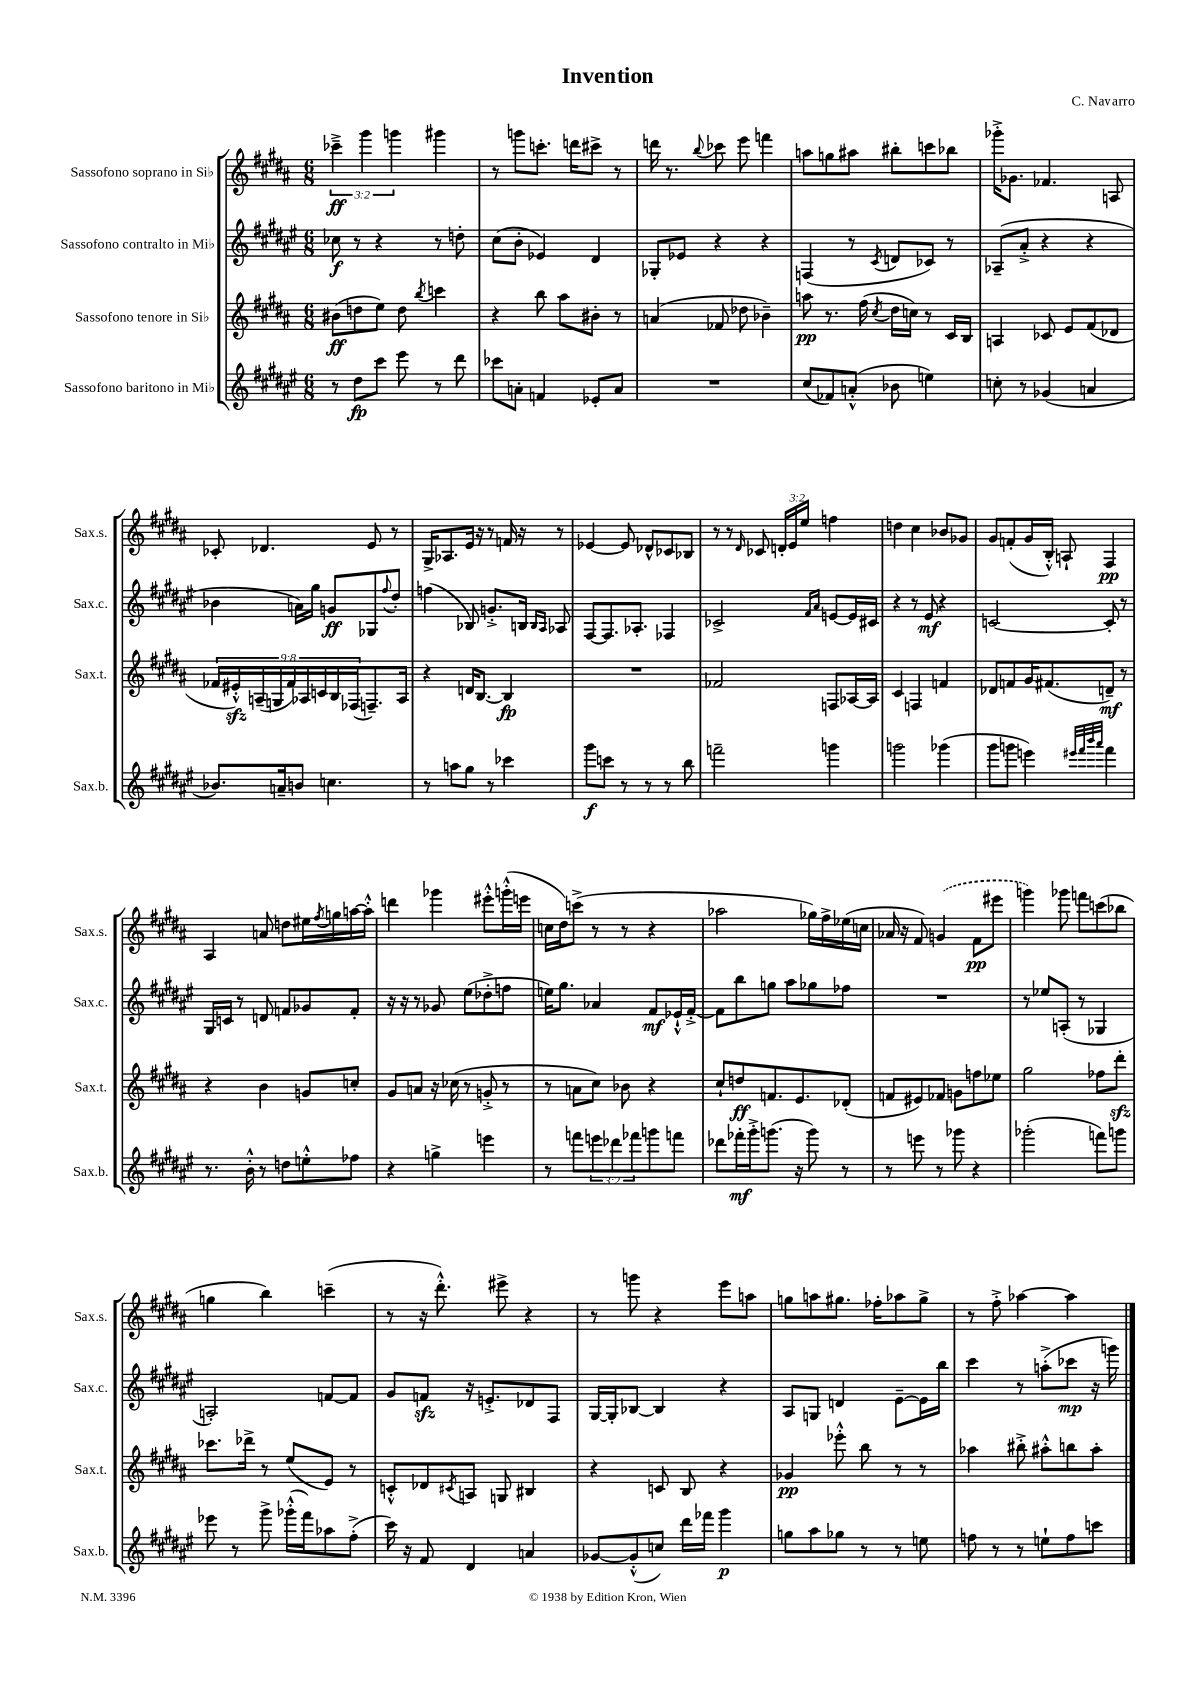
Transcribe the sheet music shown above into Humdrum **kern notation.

**kern	**dynam	**kern	**dynam	**kern	**dynam	**kern	**dynam
*part4	*part4	*part3	*part3	*part2	*part2	*part1	*part1
*staff4	*staff4	*staff3	*staff3	*staff2	*staff2	*staff1	*staff1
*I"Sassofono baritono in Mi♭	*	*I"Sassofono tenore in Si♭	*	*I"Sassofono contralto in Mi♭	*	*I"Sassofono soprano in Si♭	*
*I'Sax.b.	*	*I'Sax.t.	*	*I'Sax.c.	*	*I'Sax.s.	*
*clefG2	*	*clefG2	*	*clefG2	*	*clefG2	*
*k[f#c#g#d#a#e#]	*	*k[f#c#g#d#a#]	*	*k[f#c#g#d#a#e#]	*	*k[f#c#g#d#a#]	*
*M6/8	*	*M6/8	*	*M6/8	*	*M6/8	*
=1	=1	=1	=1	=1	=1	=1	=1
8r	.	(8b#X\L	ff	8cc-X\	f	6ccc-X~^\	ff
8dd#\L	fp	8ddn\	.	8r	.	.	.
.	.	.	.	.	.	6ggg#\	.
8ccc#\J	.	8ee\J)	.	4r	.	.	.
.	.	.	.	.	.	6gggn\	.
8eee#\	.	8dd\	.	.	.	.	.
.	.	8qbb/	.	.	.	.	.
8r	.	4cccn\	.	8r	.	4ggg#X\	.
8ddd#\	.	.	.	8ddn'\	.	.	.
=2	=2	=2	=2	=2	=2	=2	=2
8ccc-X\L	.	4r	.	(8cc#\L	.	8r	.
8an'\J	.	.	.	8b'\J	.	8gggn\L	.
4fn/	.	8bb\	.	4e-X/)	.	8.cccn'\J	.
.	.	8aa#\L	.	.	.	.	.
.	.	.	.	.	.	16dddn\KL	.
8e-X'/L	.	8b#X'\J	.	4d#/	.	8ccc#X^\J	.
8a/J	.	8r	.	.	.	8r	.
=3	=3	=3	=3	=3	=3	=3	=3
2.r	.	(4an/	.	8G-X'/L	.	16dddn\	.
.	.	.	.	.	.	8.r	.
.	.	.	.	8e-X/J	.	.	.
.	.	.	.	.	.	8qqbb/	.
.	.	8f-X/	.	4r	.	8ccc-X\	.
.	.	8dd-X\	.	.	.	8eee\	.
.	.	4b-X~\)	.	4r	.	4fffn\	.
=4	=4	=4	=4	=4	=4	=4	=4
(8cc#/L	.	8aan\	pp	(4Fn/	.	8aan\L	.
8f-X/)	.	8.r	.	.	.	8ggn\	.
(8an'^^/J	.	.	.	8r	.	8aa#X\J	.
.	.	(16ff#\	.	.	.	.	.
.	.	8qcc#/	.	8qc#/	.	.	.
8b-X\	.	16dd#\LL	.	8dn/L	.	8bb#X'\L	.
.	.	16ccn\JJ)	.	.	.	.	.
4een\)	.	8r	.	8c-X/J)	.	8cccn\	.
.	.	16c#/LL	.	8r	.	8bb-X\J	.
.	.	16B/JJ	.	.	.	.	.
=5	=5	=5	=5	=5	=5	=5	=5
8ccn'\	.	4An/	.	(8A-X~/L	.	16ggg-X'^\KL	.
.	.	.	.	.	.	8.g-X\J	.
8r	.	.	.	8a#'^/J	.	.	.
(4g-X/	.	8c-X/	.	4r	.	4.f-X/	.
.	.	8e/L	.	.	.	.	.
4an/	.	(8f#/	.	4r	.	.	.
.	.	8d-X/J	.	.	.	8An/	.
!!LO:LB:g=z
=6	=6	=6	=6	=6	=6	=6	=6
8.b-X/L)	.	18f-X/LL	.	4b-X\	.	8c-X'/	.
.	.	18e#Xzz'^^/)	.	.	.	.	.
.	.	(18An~/	.	.	.	.	.
.	.	.	.	.	.	4.d-X/	.
.	.	18Gn/	.	.	.	.	.
16an~/k	.	.	.	.	.	.	.
.	.	18f-/)	.	.	.	.	.
8bn/J	.	.	.	16an\LL)	.	.	.
.	.	18A-X/	.	.	.	.	.
.	.	.	.	16gg#\JJ	.	.	.
.	.	18cn/	.	.	.	.	.
4.ccn\	.	.	.	8gn/L	ff	.	.
.	.	18B/	.	.	.	.	.
.	.	(18F-X/J	.	.	.	.	.
.	.	8.Fn~/)	.	8G-X/	.	8e/	.
.	.	.	.	8qqff#/	.	.	.
.	.	.	.	8dd#'/J	.	8r	.
.	.	16A-/Jk	.	.	.	.	.
=7	=7	=7	=7	=7	=7	=7	=7
8r	.	4r	.	(4ffn\	.	16G#^/KL	.
.	.	.	.	.	.	8.A-X/	.
8aan\L	.	.	.	.	.	.	.
8gg#\J	.	16dn/KL	.	8B-X/)	.	16e/Jk	.
.	.	[8.B/J	.	.	.	16r	.
8r	.	.	.	8.gn'^/L	.	8r	.
4ccc-X\	.	4B/]	fp	.	.	16fn/	.
.	.	.	.	16Bn/Jk	.	16r	.
.	.	.	.	16qqB/LL	.	.	.
.	.	.	.	16qqA#/JJ	.	.	.
.	.	.	.	8A-X/	.	8r	.
=8	=8	=8	=8	=8	=8	=8	=8
8ggg#\L	f	2.r	.	[8F#/L	.	[4e-X/	.
8cccn\J	.	.	.	8.F#/]	.	.	.
8r	.	.	.	.	.	8e-/]	.
.	.	.	.	8.A-X'/J	.	.	.
8r	.	.	.	.	.	8d-X^^/L	.
8r	.	.	.	4F-X/	.	8c-X/	.
8bb\	.	.	.	.	.	8B-X/J	.
=9	=9	=9	=9	=9	=9	=9	=9
2fffn~\	.	2f-X/	.	2c-X^/	.	8r	.
.	.	.	.	.	.	8r	.
.	.	.	.	.	.	16qqd#/	.
.	.	.	.	.	.	8c-X/	.
.	.	.	.	.	.	24dn'/LL	.
.	.	.	.	.	.	24e/	.
.	.	.	.	.	.	24ee/JJ	.
.	.	.	.	16qqf#/LL	.	.	.
.	.	.	.	16qqa#/JJ	.	.	.
4gggn\	.	8Fn/L	.	[8en/L	.	4ffn\	.
.	.	[16A-X/L	.	16e/L]	.	.	.
.	.	16A-/JJ]	.	16c#X/JJ	.	.	.
=10	=10	=10	=10	=10	=10	=10	=10
2gggn\	.	4c#/	.	4r	.	4ddn\	.
.	.	4Fn/	.	8r	.	4cc#\	.
.	.	.	.	8e#/	mf	.	.
(4ggg-X\	.	4fn/	.	4r	.	8b-X/L	.
.	.	.	.	.	.	8g-X/J	.
=11	=11	=11	=11	=11	=11	=11	=11
8ggg#\L	.	8d-X/L	.	[2cn/	.	8g#/L	.
8gggn\J	.	8fn/	.	.	.	(8fn'/	.
4eeen\)	.	16g#/K	.	.	.	16g#/L	.
.	.	(8.f#X/	.	.	.	16B'^^/JJ)	.
.	.	.	.	.	.	8An`/	.
32qqeee#X/LLL	.	.	.	.	.	.	.
32qqfff#/	.	.	.	.	.	.	.
32qqbbb/	.	.	.	.	.	.	.
32qqaaa#/JJJ	.	.	.	.	.	.	.
4fff#\	.	8dn~/J)	mf	8c'/]	.	4F#/	pp
.	.	8r	.	8r	.	.	.
!!LO:LB:g=z
=12	=12	=12	=12	=12	=12	=12	=12
8.r	.	4r	.	16G#/LL	.	4A#/	.
.	.	.	.	16cn/JJ	.	.	.
.	.	.	.	8r	.	.	.
16b'^^\	.	.	.	.	.	.	.
8r	.	4b\	.	8dn/	.	8an/	.
8ddn\L	.	.	.	8fn/L	.	8ddn\L	.
8een'^^\	.	8gn/L	.	8g-X/	.	16ee#X\L	.
.	.	.	.	.	.	8qff#/	.
.	.	.	.	.	.	16ggn\	.
8ff-X\J	.	8ccn'/J	.	8f'/J	.	[16aan\	.
.	.	.	.	.	.	16aa'^^\JJ]	.
=13	=13	=13	=13	=13	=13	=13	=13
4r	.	8g#/L	.	16r	.	4dddn\	.
.	.	.	.	16r	.	.	.
.	.	8an/J	.	8r	.	.	.
4ggn^\	.	16r	.	8g-X/	.	4ggg-X\	.
.	.	(16cc-X\	.	.	.	.	.
.	.	8r	.	(8ee#\L	.	.	.
4eeen\	.	8gn'^/	.	8dd-X'^\	.	8eee#X'^^\L	.
.	.	8r	.	8ffn\J	.	(16gggn'^^\L	.
.	.	.	.	.	.	16eeen\JJ	.
=14	=14	=14	=14	=14	=14	=14	=14
8r	.	8r	.	16een\KL)	.	16ccn\LL	.
.	.	.	.	8.gg#\J	.	16dd#\J)	.
8fffn\L	.	8an\L	.	.	.	(8cccn^\J	.
12eeen\	.	8cc#\J)	.	4a-X/	.	8r	.
12ddd-X\	.	.	.	.	.	.	.
.	.	8b-X\	.	.	.	8r	.
12fff-X\	.	.	.	.	.	.	.
8gggn\	.	4r	.	8f#/L	mf	4r	.
8fffn\J	.	.	.	16e-X`^^/L	.	.	.
.	.	.	.	[16f#'^/JJ	.	.	.
=15	=15	=15	=15	=15	=15	=15	=15
8ddd-X\L	.	8cc#`/L	.	8f#\L]	.	2aa-X\	.
16fff-X'\L	mf	8ddn/	ff	8bb\	.	.	.
16ggg#'^\J	.	.	.	.	.	.	.
(8.gggn\J	.	8.fn/	.	8ggn\J	.	.	.
.	.	.	.	8aa#\L	.	.	.
16r	.	8.e/	.	.	.	.	.
8ggg\)	.	.	.	8gg-X\	.	16gg-X\LL)	.
.	.	.	.	.	.	16ff#^\	.
8r	.	(8d-X'/J	.	8ff-X\J	.	(16ee-X\	.
.	.	.	.	.	.	16ccn\JJ	.
=16	=16	=16	=16	=16	=16	=16	=16
8r	.	8fn/L	.	2.r	.	16a-X/	.
.	.	.	.	.	.	16r	.
8eeen\	.	8e#X/)	.	.	.	8f#/)	.
8r	.	8f-X/J	.	.	.	(4gn/	.
8ggg-X\	.	8gn\L	.	.	.	.	.
4r	.	8ffn\	.	.	.	8f#\L	pp
.	.	8ee-X\J	.	.	.	8eee#X\J	.
=17	=17	=17	=17	=17	=17	=17	=17
(2ggg-X'\	.	2gg#\	.	8r	.	4gggn\)	.
.	.	.	.	8ee-X/L	.	.	.
.	.	.	.	(8An'/J	.	8ggg-X\	.
.	.	.	.	8r	.	8fffn\L	.
8fffn\L)	.	8ff-X\L	.	4G-X/	.	(8cccn\	.
8gggn\J	.	8ddd#zz'\J	.	.	.	8bb-X\J	.
!!LO:LB:g=z
=18	=18	=18	=18	=18	=18	=18	=18
8eee-X\	.	8.ccc-X\L	.	2An'/)	.	4ggn\	.
8r	.	.	.	.	.	.	.
.	.	16ddd-X^\Jk	.	.	.	.	.
8ggg#^\	.	8r	.	.	.	4bb\)	.
(16ggg-X'^^\LL	.	(8ee/L	.	.	.	.	.
16fff#\J)	.	.	.	.	.	.	.
8aa-X\	.	8e/J)	.	[8fn/L	.	(4cccn~\	.
(8ff#'^\J	.	8r	.	8f/J]	.	.	.
=19	=19	=19	=19	=19	=19	=19	=19
16ccc#\)	.	8cn'^^/L	.	8g#/L	.	8r	.
16r	.	.	.	.	.	.	.
8f#/	.	8d-X/	.	8fnzz/J	.	16r	.
.	.	.	.	.	.	8.ddd#'^^\)	.
.	.	8qc#X/	.	.	.	.	.
4d#/	.	8An/J	.	16r	.	.	.
.	.	.	.	8.en'^/L	.	.	.
.	.	8Gn/	.	.	.	8eee#X^\	.
4an/	.	4B#X/	.	8d-X/	.	4r	.
.	.	.	.	8F#/J	.	.	.
=20	=20	=20	=20	=20	=20	=20	=20
[8g-X/L	.	4r	.	[16G#/LL	.	8r	.
.	.	.	.	16G#'/J]	.	.	.
(8g-'^^/]	.	.	.	[8B-X/J	.	8gggn\	.
8ccn/J)	.	8cn/	.	4B-/]	.	4r	.
16ddd#\LL	.	8B/	.	.	.	.	.
16fff-X\JJ	.	.	.	.	.	.	.
4ggg#\	p	4r	.	4r	.	8eee\L	.
.	.	.	.	.	.	8aan\J	.
=21	=21	=21	=21	=21	=21	=21	=21
8ggn\L	.	4g-X/	pp	8A#/L	.	8ggn\L	.
8aa#\	.	.	.	8Gn/J	.	8aan\	.
8gg-X\J	.	8eee-X'^^\	.	4dn/	.	8.gg#X\J	.
8r	.	8bb\	.	.	.	.	.
.	.	.	.	.	.	16ff-X'\KL	.
8r	.	8r	.	[8e#~\L	.	8aa-X\	.
8een\	.	8r	.	16e#\L]	.	8gg#^\J	.
.	.	.	.	16bb\JJ	.	.	.
=22	=22	=22	=22	=22	=22	=22	=22
8ffn\	.	4aa-X\	.	4ccc#\	.	8r	.
8r	.	.	.	.	.	8ff#'^\	.
8r	.	8bb#X'^\	.	8r	.	[4aa-X\	.
8een`\L	.	8aa#X'^^\L	.	(8aan'^\L	.	.	.
8ff\	.	8bbn\	.	8ccc-X\J	mp	4aa-\]	.
8cccn\J	.	8aa#'\J	.	16r	.	.	.
.	.	.	.	16gggn\)	.	.	.
==	==	==	==	==	==	==	==
*-	*-	*-	*-	*-	*-	*-	*-
